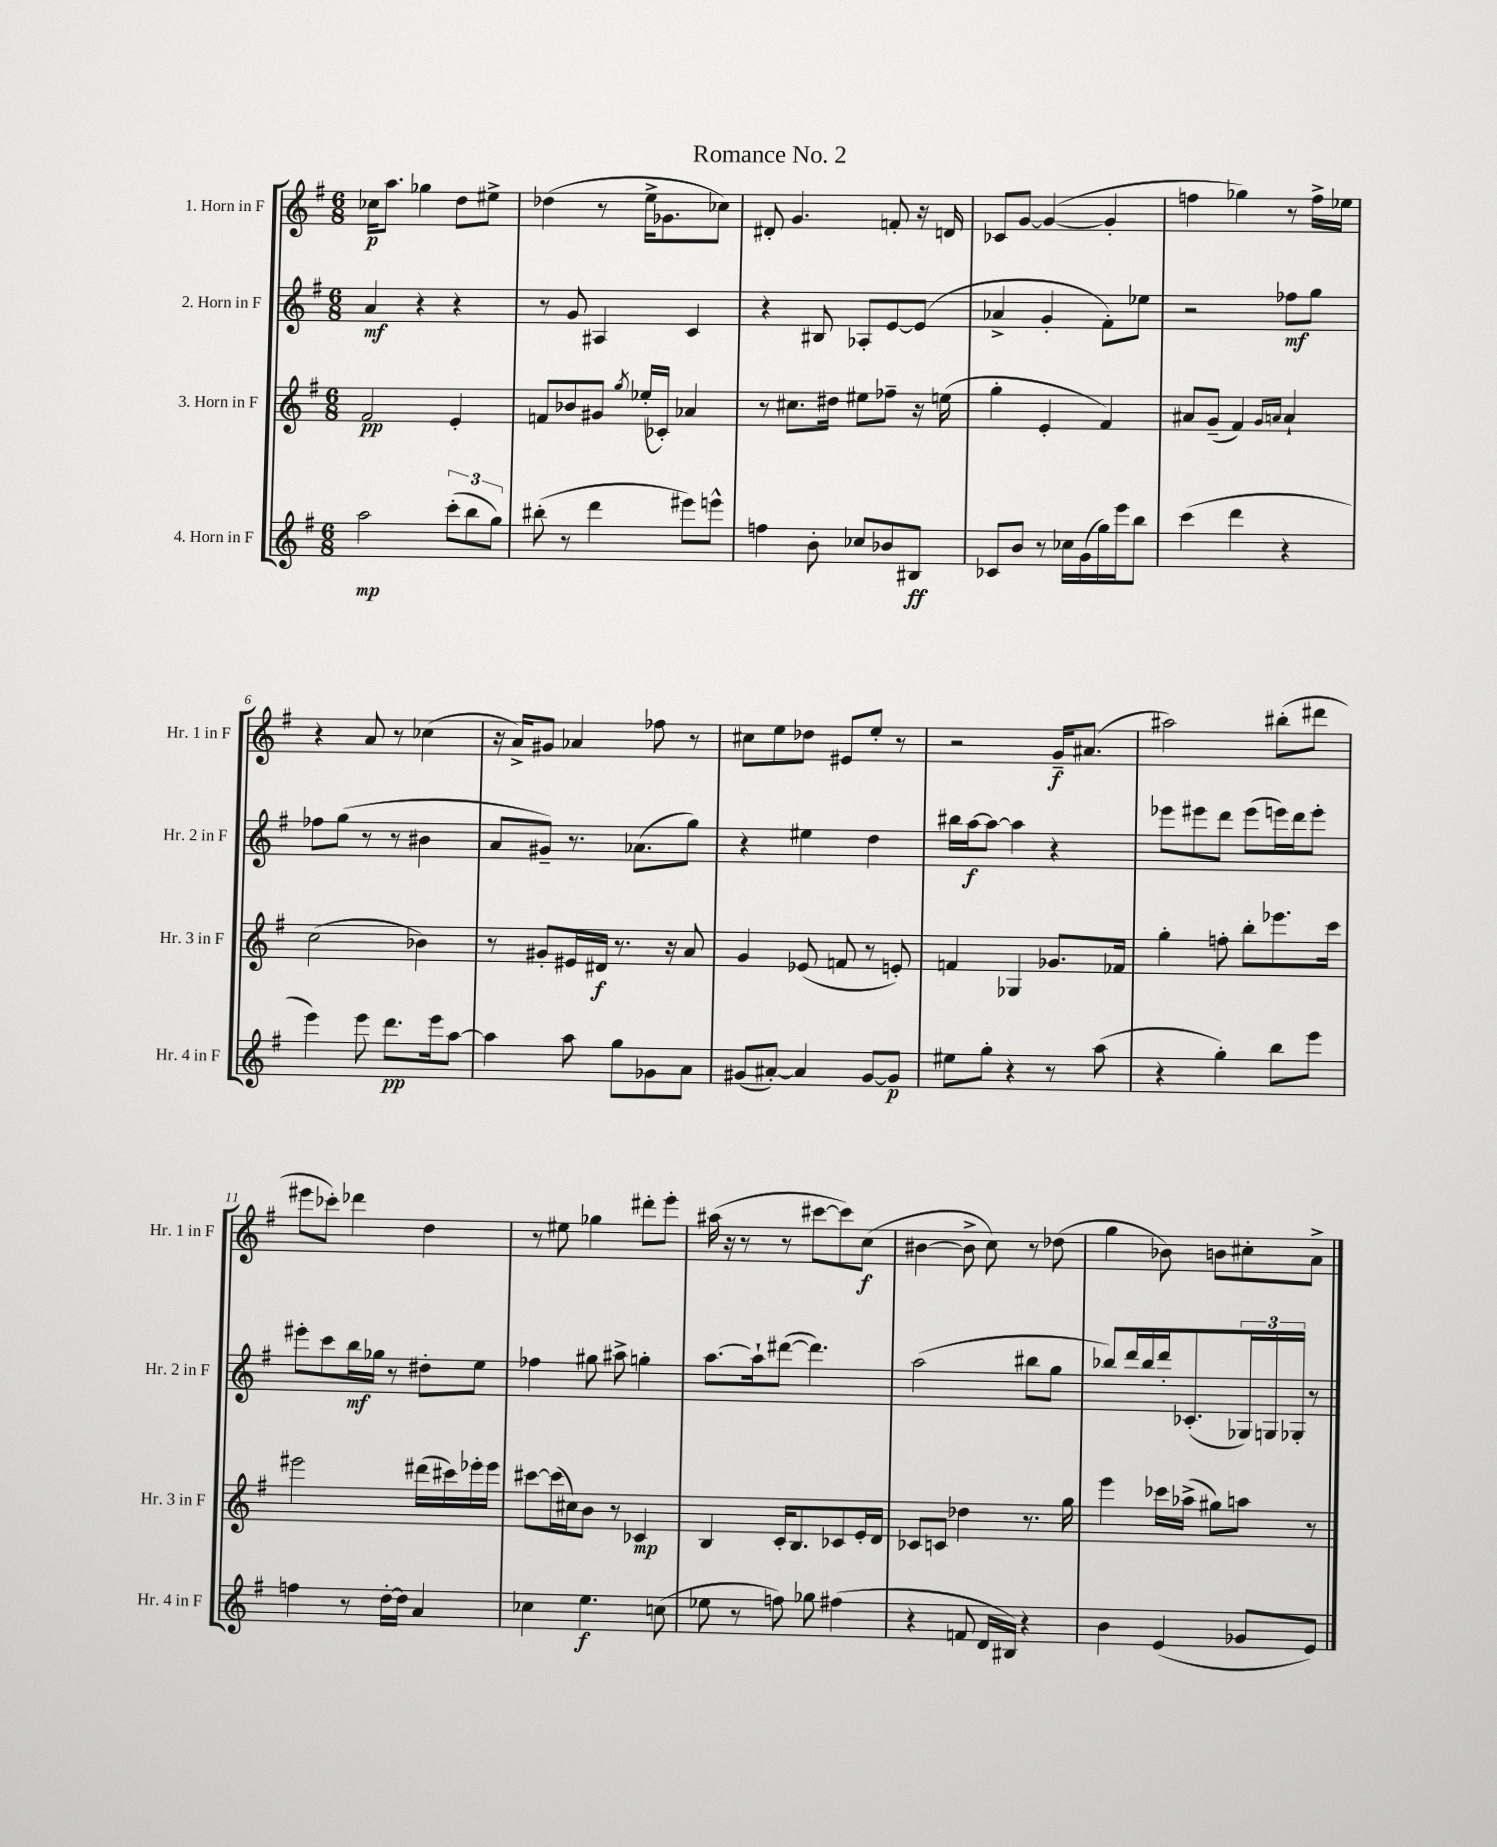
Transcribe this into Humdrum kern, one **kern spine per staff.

**kern	**kern	**kern	**kern
*staff4	*staff3	*staff2	*staff1
*clefG2	*clefG2	*clefG2	*clefG2
*k[f#]	*k[f#]	*k[f#]	*k[f#]
*M6/8	*M6/8	*M6/8	*M6/8
2aa	2f#	4a	16cc-
.	.	.	8.aa
.	.	4r	4gg-
(12ccc'	4e'	4r	8dd
12bb	.	.	.
.	.	.	8ee#^
12gg)	.	.	.
=	=	=	=
(8bb#'	8f	8r	(4dd-
8r	8b-	8g	.
4ddd	8g#	4A#	8r
.	8qgg	.	.
.	(16ee-'	.	16ee^
.	16c-')	.	8.g-
8eee#)	4a-	4c	.
8eee^^	.	.	8cc-)
=	=	=	=
4ff	8r	4r	8d#'
.	8.cc#	.	4.g
8b'	.	8B#	.
.	16dd#	.	.
8cc-	8ee#	8A-'	.
8b-	8ff-~	[8e	8f'
8B#	16r	(8e]	16r
.	(16ee	.	16d
=	=	=	=
8c-	4gg'	4a-^	8c-
8b	.	.	[8g
8r	4e'	4g'	(4g_
16cc-	.	.	.
(16g	.	.	.
16gg)	4f#)	8f#')	4g']
16eee	.	.	.
8bb	.	8ee-	.
=	=	=	=
(4ccc	8a#	2r	4ff
.	(8g~	.	.
4ddd	4f#)	.	4gg-)
.	16qqg	.	.
.	16qqa	.	.
4r	4a`	8ff-	8r
.	.	8gg	16ff^
.	.	.	16ee-
=	=	=	=
4eee)	(2cc	8ff-	4r
.	.	(8gg	.
8eee	.	8r	8a
8.ddd	.	8r	8r
.	4b-)	4b#	(4cc-
16eee	.	.	.
[8aa	.	.	.
=	=	=	=
4aa]	8r	8a	16r
.	.	.	16a^)
.	8g#'	8g#~)	8g#
8aa	16e#	8.r	4a-
.	16d#	.	.
8gg	8.r	.	.
.	.	(8.a-	.
8g-	.	.	8ff-
.	16r	.	.
8a	8a	8gg)	8r
=	=	=	=
(8g#	4g	4r	8cc#
[8a#')	.	.	8ee
4a#]	(8e-	4ee#	8dd-
.	8f	.	8e#
[8g#	8r	4dd	8ee'
8g#]	8e')	.	8r
=	=	=	=
8ee#	4f	16bb#	2r
.	.	[16aa	.
8gg'	.	8aa_	.
4r	4G-	4aa]	.
8r	8.g-	4r	16g~
.	.	.	(8.a#
(8aa	.	.	.
.	16f-	.	.
=	=	=	=
4r	4gg'	8eee-	2aa#)
.	.	8eee#	.
4gg')	8ff'	8ddd	.
.	8bb'	(8eee#	.
8bb	8.eee-	16eee)	(8bb#'
.	.	16ddd	.
8eee	.	8eee'	8ddd#
.	16ccc	.	.
=	=	=	=
4ff	2eee#	8eee#'	8eee#
.	.	8ccc	8ccc-')
8r	.	16bb	4ddd-
.	.	16gg-	.
[16dd'	.	8r	.
16dd]	.	.	.
4a	(16ddd#	8dd#'	4dd
.	16ccc#)	.	.
.	16eee-'	8ee	.
.	16eee-	.	.
=	=	=	=
4cc-	[8ccc#	4ff-	8r
.	(16ccc#]	.	8ee#
.	16cc#)	.	.
4.ee	8b	8gg#	4gg-
.	8r	8aa#^	.
.	4c-	4gg'	8ddd#'
(8cc	.	.	8eee'
=	=	=	=
8ee-	4B	[8.aa	(16aa#
.	.	.	16r
8r	.	.	8r
.	.	16aa`]	.
8ff)	16c'	([8ddd#	8r
.	8.B	.	.
8gg-	.	4.ddd#])	[8ccc#
(4ff#	8c-	.	8ccc#])
.	16e'	.	(8cc
.	16d	.	.
=	=	=	=
4r	8c-	(2aa	[4b#
.	8c	.	.
8f	4dd-	.	8b#^]
16d	.	.	8cc)
16B#)	.	.	.
4r	8.r	8bb#	8r
.	.	8gg	(8dd-
.	16gg	.	.
=	=	=	=
4b	4eee	8bb-)	4gg
.	.	16ddd	.
.	.	16bb-	.
(4e	16ccc-	16ddd'	8b-)
.	(16aa-^	(8.c-'	.
.	8gg#)	.	8b
8g-	8aa	24G-)	8cc#'
.	.	24G	.
.	.	24G-'	.
8e)	8r	8r	8a^
==	==	==	==
*-	*-	*-	*-
